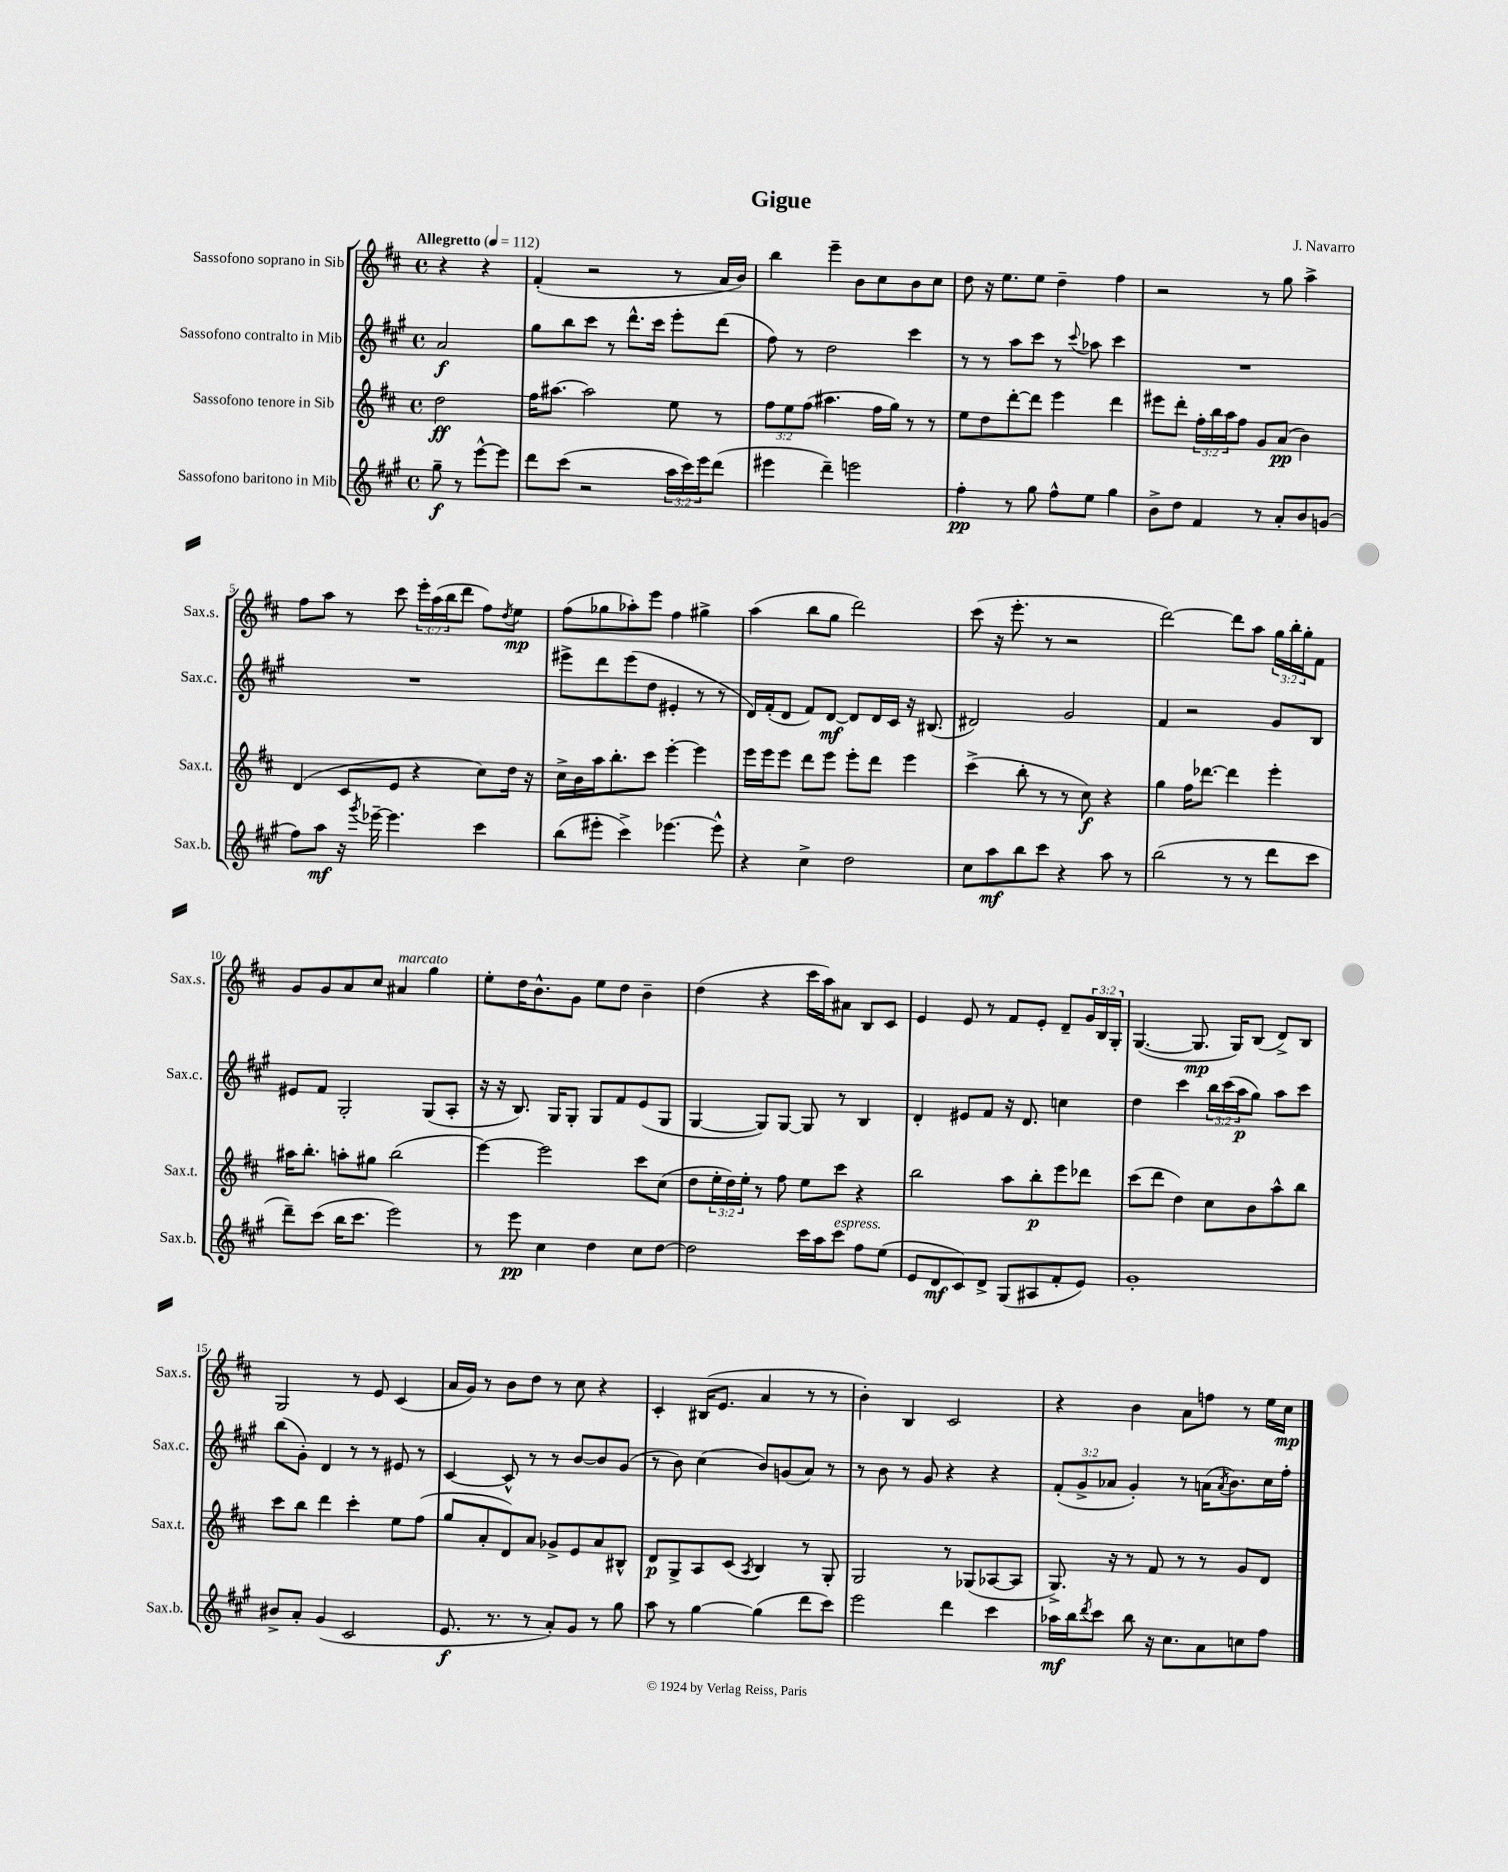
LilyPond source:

\header { title = "Gigue" composer = "J. Navarro" }
<<
\new StaffGroup <<
\new Staff = "s0" \with { instrumentName = "Sassofono soprano in Sib" shortInstrumentName = "Sax.s." } {
    \clef treble \key d \major \defaultTimeSignature \time 4/4 \override Staff.TupletNumber.text = #tuplet-number::calc-fraction-text \partial 2 \tempo "Allegretto" 4 = 112
    r4 r4 |
    fis'4-.( r2 r8 a'16 b'16) |
    b''4 e'''4-- b'8 cis''8 b'8 cis''8 |
    d''8 r16 e''8. e''8 d''4-- fis''4 |
    r2 r8 g''8 a''4-> |
    fis''8 a''8 r8 cis'''8 \tuplet 3/2 { e'''16-. a''16( b''16 } d'''8 fis''8) \acciaccatura { d''8 } e''8\mp |
    fis''8( ges''8 aes''8-.) e'''8 fis''4 gis''4-> |
    a''4( b''8 g''8 d'''2) |
    cis'''8( r16 e'''8.-. r8 r2 |
    d'''2~) d'''8 a''8 \tuplet 3/2 { g''16 b''16-. g''16-. } fis'8 |
    g'8 g'8 a'8 cis''8 ais'4^\markup { \italic "marcato" } g''4 |
    e''8-. d''16 b'8.-^ g'8 e''8 d''8 b'4-- |
    d''4( r4 cis'''16 a''16) ais'8 b8 cis'8 |
    e'4 e'8 r8 fis'8 e'8-. d'8-- \tuplet 3/2 { g'16 b16 g16-. } |
    g4.~( g8.\mp g16) b8( d'8->) b8 |
    g2 r8 e'8 cis'4( |
    a'16 g'16) r8 b'8 d''8 r8 cis''8 r4 |
    cis'4-. bis16( e'8. a'4 r8 r8 |
    b'4-.) b4 cis'2 |
    r4 b'4 a'8 f''8 r8 e''16 cis''16\mp \bar "|." |
}
\new Staff = "s1" \with { instrumentName = "Sassofono contralto in Mib" shortInstrumentName = "Sax.c." } {
    \clef treble \key a \major \defaultTimeSignature \time 4/4 \override Staff.TupletNumber.text = #tuplet-number::calc-fraction-text \partial 2
    a'2\f |
    gis''8 b''8 cis'''8 r8 d'''8.-^ cis'''16 e'''8-. d'''8( |
    fis''8) r8 d''2 cis'''4 |
    r8 r8 a''8 cis'''8 r8 \appoggiatura { cis'''8 } aes''8 cis'''4 |
    R1 |
    R1 |
    eis'''8-> d'''8 eis'''8( d''8 eis'4-. r8 r8 |
    d'16) fis'16-.( d'8 fis'8) d'8~\mf d'8 d'16 cis'16 r16 bis8.( |
    dis'2) gis'2 |
    fis'4 r2 gis'8 b8 |
    eis'8 fis'8 gis2-. gis8( a8-. |
    r16 r16 b8.) gis16 gis8-. gis8 fis'8 e'8( gis8 |
    gis4~ gis8) gis8~ gis8 r8 b4 |
    d'4-. eis'8 fis'8 r16 d'8. c''4 |
    d''4 cis'''4 \tuplet 3/2 { b''16 cis'''16( a''16\p } gis''8) a''8 cis'''8 |
    b''8( gis'8-.) d'4 r8 r8 eis'8 r8 |
    cis'4~ cis'8-^ r8 r8 b'8~ b'8 gis'8( |
    r8 b'8) cis''4( b'8) g'8( a'8) r8 |
    r8 b'8 r8 gis'8 r4 r4 |
    \tuplet 3/2 { fis'8-.( gis'8-> aes'8 } gis'4-.) r8 a'16( \acciaccatura { a'8 } b'8.) cis''16 fis''16-. \bar "|." |
}
\new Staff = "s2" \with { instrumentName = "Sassofono tenore in Sib" shortInstrumentName = "Sax.t." } {
    \clef treble \key d \major \defaultTimeSignature \time 4/4 \override Staff.TupletNumber.text = #tuplet-number::calc-fraction-text \partial 2
    d''2\ff |
    fis''16 ais''8.~ ais''2 e''8 r8 |
    \tuplet 3/2 { fis''8 e''8 fis''8( } ais''4. fis''16 g''16) r8 r8 |
    e''8 d''8 d'''8~-. d'''8 e'''4 d'''4 |
    eis'''8 d'''8-. \tuplet 3/2 { fis''16-. b''16 a''16 } fis''8 g'8 a'8\pp( b'4) |
    d'4( cis'8 e'8 r4 cis''8) d''16 r16 |
    cis''16-> b'16 a''16 b''8.-. cis'''8 e'''4~-. e'''4 |
    e'''16 e'''16 e'''8 d'''8 e'''8 e'''8-. d'''8 e'''4 |
    cis'''4->( b''8-. r8 r8 cis''8\f) r4 |
    g''4 fis''16 des'''8.~ des'''4 e'''4-. |
    ais''16 b''8.-. a''8-. gis''8 b''2( |
    e'''4~) e'''2 cis'''8 cis''8( |
    d''8 \tuplet 3/2 { e''16-. d''16) e''16-. } r8 fis''8 e''8 cis'''8 r4 |
    b''2 a''8 b''8-.\p e'''8 des'''8 |
    cis'''8( d'''8 d''4) cis''8 b'8 a''8-^ b''8 |
    cis'''8 b''8 d'''4 cis'''4-. e''8 fis''8( |
    g''8 a'8-. d'8) a'8 ges'8-> e'8 a'8 bis8-^ |
    d'8\p g8-> a8 cis'8( \acciaccatura { a8 } b4) r8 g8-. |
    g2 r8 ges8( aes8~ aes8 |
    g8.->) r16 r8 fis'8 r8 r8 g'8 d'8 \bar "|." |
}
\new Staff = "s3" \with { instrumentName = "Sassofono baritono in Mib" shortInstrumentName = "Sax.b." } {
    \clef treble \key a \major \defaultTimeSignature \time 4/4 \override Staff.TupletNumber.text = #tuplet-number::calc-fraction-text \partial 2
    gis''8--\f r8 e'''8~-^ e'''8 |
    d'''8 cis'''8( r2 \tuplet 3/2 { a''16 cis'''16) e'''16 } d'''8( |
    eis'''4 d'''4--) e'''2 |
    fis''4-.\pp r8 gis''8 fis''8-^ e''8 gis''4 |
    b'8-> d''8 fis'4 r8 a'8-. b'8 g'8( |
    fis''8) a''8\mf r16 \acciaccatura { gis'''8 } ees'''16~-- ees'''4. cis'''4 |
    b''8( eis'''8-. cis'''4->) ees'''4.~ ees'''8-^ |
    r4 cis''4-> d''2 |
    cis''8 a''8\mf b''8 cis'''8 r4 a''8 r8 |
    b''2( r8 r8 d'''8 cis'''8 |
    d'''8--) cis'''8( b''16 cis'''8. e'''2) |
    r8 e'''8\pp cis''4 d''4 cis''8 d''8~ |
    d''2 cis'''16 a''16 cis'''8^\markup { \italic "espress." } fis''8 e''8( |
    e'8 d'8\mf cis'8) d'8-> gis8( ais8 fis'8-. e'8) |
    gis'1-. |
    bis'8-> a'8-. gis'4( cis'2 |
    e'8.\f r8. r8 a'8-.) gis'8 r8 gis''8 |
    a''8 r8 gis''4~ gis''4( d'''8 cis'''8) |
    e'''2 d'''4 cis'''4 |
    aes''16\mf b''16 \acciaccatura { d'''8 } cis'''8 b''8 r16 cis''8. a'8 c''8 fis''8 \bar "|." |
}
>>
>>
